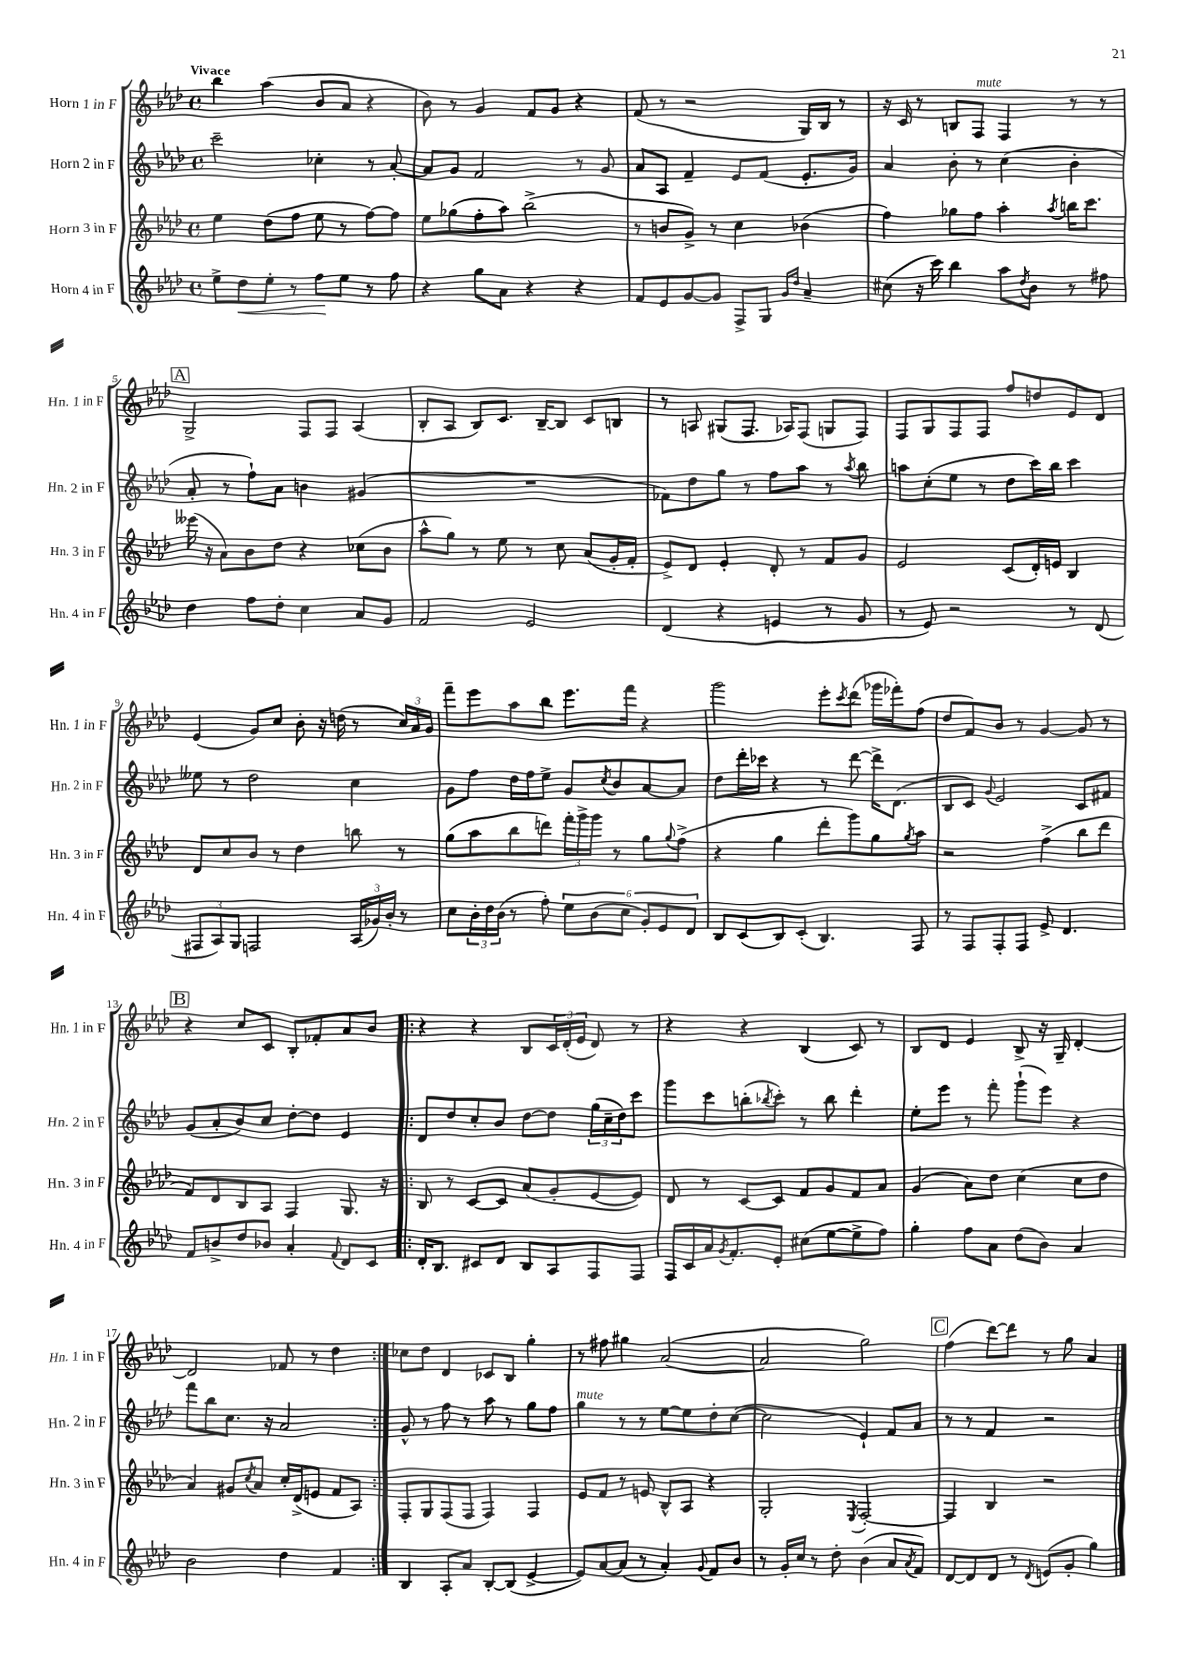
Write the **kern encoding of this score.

**kern	**dynam	**kern	**kern	**kern
*part4	*part4	*part3	*part2	*part1
*staff4	*staff4	*staff3	*staff2	*staff1
*I"Horn 4 in F	*	*I"Horn 3 in F	*I"Horn 2 in F	*I"Horn 1 in F
*I'Hn. 4 in F	*	*I'Hn. 3 in F	*I'Hn. 2 in F	*I'Hn. 1 in F
*clefG2	*	*clefG2	*clefG2	*clefG2
*k[b-e-a-d-]	*	*k[b-e-a-d-]	*k[b-e-a-d-]	*k[b-e-a-d-]
*M4/4	*	*M4/4	*M4/4	*M4/4
*met(c)	*	*met(c)	*met(c)	*met(c)
=1	=1	=1	=1	=1
!	!	!	!	!LO:TX:a:B:t=Vivace
8ee-^\L	.	4ee-\	2ccc~\	4bb-\
!	!LO:HP:b	!	!	!
8dd-\	<	.	.	.
8ee-'\J	.	(8dd-\L	.	(4aa-\
8r	.	8ff\J	.	.
8ff\L	.	8ee-\	4cc-X'\	8b-/L
8ee-\J	[	8r	.	8a-/J
8r	.	[8ff\L)	8r	4r
8ff\	.	8ff\J]	[8a-'/	.
=2	=2	=2	=2	=2
4r	.	8ee-\L	8a-/L]	8b-\)
.	.	(8gg-X\	8g/J	8r
8gg\L	.	8ff'\	2f/	4g/
8a-\J	.	8aa-\J)	.	.
4r	.	(2bb-^\	.	8f/L
.	.	.	.	8g/J
4r	.	.	8r	4r
.	.	.	8g/	.
=3	=3	=3	=3	=3
8f/L	.	8r	8a-/L	(8f/
8e-/	.	8bn/L	8A-/J	8r
[8g/	.	8g^/J)	4f~/	2r
8g/J]	.	8r	.	.
8F^/L	.	4cc\	8e-/L	.
8G/J	.	.	(8f/J	.
16qqg/LL	.	.	.	.
16qqdd-/JJ	.	.	.	.
4a-~/	.	(4b-X\	8.e-'/L	16G/LL)
.	.	.	.	16B-/JJ
.	.	.	.	8r
.	.	.	16g/Jk)	.
=4	=4	=4	=4	=4
(8cc#X\	.	4ff\)	4a-/	16r
.	.	.	.	16c/
16r	.	.	.	8r
16ccc\)	.	.	.	.
4bb-\	.	8gg-X\L	8b-'\	8Bn/L
!	!	!	!	!LO:TX:a:i:t=mute
.	.	8ff\J	8r	8F/J
8aa-\L	.	4aa-'\	(4cc\	4F/
8qdd-/	.	.	.	.
8b-\J	.	.	.	.
.	.	8qaa-/	.	.
8r	.	16bbn\KL	4b-'\	8r
.	.	8.ccc\J	.	.
8ff#X\	.	.	.	8r
!!LO:LB:g=z
!!LO:REH:place=s1:t=A
=5	=5	=5	=5	=5
4dd-\	.	(16eee--X\	8a-'/	2G^/
.	.	16r	.	.
.	.	8a-\L)	8r	.
8ff\L	.	8b-\	8ff`\L)	.
8dd-'\J	.	8dd-\J	8a-\J	.
4cc\	.	4r	4bn\	8F/L
.	.	.	.	8F/J
8a-/L	.	(8cc-X\L	(4g#X/	(4A-/
8g/J	.	8b-\J	.	.
=6	=6	=6	=6	=6
2f/	.	8aa-^^\L	1r	8B-'/L
.	.	8gg\J)	.	8A-/J
.	.	8r	.	8B-/L)
.	.	8ee-\	.	8.c/J
2e-/	.	8r	.	.
.	.	.	.	[16B-~/KL
.	.	8cc\	.	8B-/J]
.	.	(8a-/L	.	8c/L
.	.	16g'/L	.	8Bn/J
.	.	16f'/JJ	.	.
=7	=7	=7	=7	=7
(4d-/	.	8e-^/L)	8f-X\L)	8r
.	.	8d-/J	8dd-\	8An/
4r	.	4e-'/	8gg\J	(8G#X/L
.	.	.	8r	8.F/J
4en/	.	8d-'/	8ff\L	.
.	.	.	.	16A-X/KL)
.	.	8r	8aa-\J	(8F/J
8r	.	8f/L	8r	8Gn/L
.	.	.	8qaa-/	.
8g/	.	8g/J	8bb-\	8F/J)
=8	=8	=8	=8	=8
8r	.	2e-/	8aan\L	8F/L
8e-/)	.	.	(8cc'\	8G/
2r	.	.	8ee-\J	8F/
.	.	.	8r	8F/J
.	.	(8c/L	8dd-\L	8ff/L
.	.	16d-'/L)	16ccc\L)	8ddn/
.	.	16en/JJ	16bb-\JJ	.
8r	.	4B-/	4ccc\	8e-/
(8d-/	.	.	.	8d-/J
!!LO:LB:g=z
=9	=9	=9	=9	=9
12F#X/L	.	8d-/L	8ee--X\	(4e-/
12A-/)	.	.	.	.
.	.	8cc/	8r	.
12G/J	.	.	.	.
2Fn/	.	8b-/J	2dd-\	8g/L)
.	.	8r	.	8cc/J
.	.	4dd-\	.	8b-'\
.	.	.	.	16r
.	.	.	.	(16ddn\
(24A-/LL	.	8bbn\	4cc\	8r
24g-X/)	.	.	.	.
24b-'/JJ	.	.	.	.
8r	.	8r	.	24cc/LL)
.	.	.	.	24a-/
.	.	.	.	24g/JJ
=10	=10	=10	=10	=10
8cc\L	.	(8gg\L	8g\L	8fff~\L
24b-'\L	.	8aa-\	8ff\J	8eee-\
24dd-\	.	.	.	.
(24b-\JJ	.	.	.	.
8r	.	8bb-\	16dd-\LL	8aa-\
.	.	.	16ff\J	.
8ff'\)	.	8dddn\J)	8ee-^\J	8bb-\J
12ee-\L	.	24fff'\LL	8g/L	8.eee-\L
.	.	24ggg^\	.	.
(12b-\	.	24ggg\JJ	.	.
.	.	.	8qcc/	.
.	.	8r	8b-/	.
12cc\J	.	.	.	.
.	.	.	.	16fff\Jk
12g'/L)	.	8gg\L	[8a-/	4r
12e-/	.	.	.	.
.	.	8qqgg/	.	.
.	.	(8ff^\J	8a-/J]	.
12d-/J	.	.	.	.
=11	=11	=11	=11	=11
8B-/L	.	4r	8dd-\L	2ggg\
(8c/	.	.	16ddd-'\L	.
.	.	.	16ccc-X\JJ	.
8B-/)	.	4gg\	4r	.
(8c'/J	.	.	.	.
4.B-/)	.	8ddd-'\L	8r	8eee-'\L
.	.	.	.	8qccc/
.	.	8ggg\)	[8ddd-\	(8ddd-\J
.	.	8gg\	16ddd-^\KL]	16ggg-X\LL
.	.	.	(8.d-\J	16fff-X'\J)
.	.	8qgg/	.	.
8F/	.	8aa-\J	.	(8ff\J
=12	=12	=12	=12	=12
8r	.	2r	8B-/L	8dd-/L
8F/L	.	.	8c/J)	8f/)
.	.	.	8qqg/	.
8F'/	.	.	2e-/	8b-/J
8F/J	.	.	.	8r
8e-^/	.	(4ff^\	.	[4g/
4.d-/	.	.	.	.
.	.	8bb-\L	8c/L	8g/]
.	.	8ddd-\J	8f#X/J	8r
!!LO:LB:g=z
!!LO:REH:place=s1:t=B
=13	=13	=13	=13	=13
8f/L	.	8f/L)	(8g/L	4r
8bn^/	.	8d-/	8a-'/	.
8dd-/	.	8B-/	8b-/)	8cc/L
8b-X/J	.	8A-/J	8cc/J	8c/J
4a-'/	.	4F/	[8dd-'\L	8B-'/L
.	.	.	8dd-\J]	8f-X'/
8qqf/	.	.	.	.
8d-/L	.	8.G/	4e-/	8a-/
8c/J	.	.	.	8b-/J
.	.	16r	.	.
=14!|:	=14!|:	=14!|:	=14!|:	=14!|:
16d-'/KL	.	8B-/	8d-/L	4r
8.B-/J	.	.	.	.
.	.	8r	8dd-/	.
8c#X/L	.	[8c/L	8cc'/	4r
8d-/J	.	8c/J]	8b-/J	.
8B-/L	.	(8a-/L	[8dd-\L	8B-/L
8A-/	.	8g'/	8dd-\J]	24c/L
.	.	.	.	(24d-'/
.	.	.	.	24e-/JJ
8F/	.	[8e-/	(24gg\LL	8d-/)
.	.	.	24cc~\	.
.	.	.	24dd-\J)	.
8F/J	.	8e-/J])	8ccc\J	8r
=15	=15	=15	=15	=15
16F/LL	.	8d-/	8ggg\L	4r
16c/	.	.	.	.
16a-/J	.	8r	8ccc\	.
8qg/	.	.	.	.
8.f'/	.	.	.	.
.	.	[8c/L	(8bbn'\	4r
.	.	.	8qbb-X/	.
8e-'/J	.	8c/J]	8ccc'\J)	.
(8cc#X\L	.	8f/L	8r	(4B-/
[8ee-\	.	8g/	8bb-\	.
8ee-^\]	.	8f/	4ddd-'\	8c/)
8ff\J)	.	8a-/J	.	8r
=16	=16	=16	=16	=16
4gg'\	.	(4g/	8ee-'\L	8B-/L
.	.	.	8eee-\J	8d-/J
8ff\L	.	8a-\L)	8r	4e-/
8a-\J	.	8dd-\J	8fff'\	.
(8dd-\L	.	(4cc\	(8ggg`\L	8B-^/
8b-\J)	.	.	8eee-\J)	16r
.	.	.	.	16G~/
4a-/	.	8cc\L	4r	[4d-'/
.	.	8dd-\J	.	.
!!LO:LB:g=z
=17	=17	=17	=17	=17
2b-\	.	4a-/)	8fff\L	2d-/]
.	.	.	8bb-\	.
.	.	8g#X/L	8.cc\J	.
.	.	8qcc/	.	.
.	.	8a-/J	.	.
.	.	.	16r	.
4dd-\	.	16cc'/LL	2a-/	8f-X/
.	.	(16d-^/J	.	.
.	.	8en/J	.	8r
4f/	.	8f/L	.	4dd-\
.	.	8A-/J)	.	.
=18:|!	=18:|!	=18:|!	=18:|!	=18:|!
4B-/	.	8F'/L	8g^^/	8cc-X\L
.	.	8G/	8r	8dd-\J
8A-'/L	.	(8F/	8ff\	4d-/
8a-/J	.	8F/J	8r	.
[8B-'/L	.	4F/)	8aa-\	8c-X/L
(8B-/J]	.	.	8r	8B-/J
[4e-^/	.	4F/	8gg\L	4gg'\
.	.	.	8ff\J	.
=19	=19	=19	=19	=19
!	!	!	!LO:TX:a:i:t=mute	!
8e-/L])	.	8e-/L	4gg\	8r
[8a-/	.	8f/J	.	8ff#X\
(8a-/J]	.	8r	8r	4gg#X\
8r	.	8en/	8r	.
4a-'/)	.	8B-^^/L	[8ee-\L	([2a-/
.	.	8A-/J	8ee-\]	.
8qqg/	.	.	.	.
8f/L	.	4r	8dd-'\	.
8b-/J	.	.	([8cc\J	.
=20	=20	=20	=20	=20
8r	.	2G'/	2cc\]	2a-/]
16g'/LL	.	.	.	.
16cc/JJ	.	.	.	.
8r	.	.	.	.
8dd-'\	.	.	.	.
.	.	8qE-/	.	.
(4b-\	.	[2F'/	4e-`/)	2gg\)
8a-/L	.	.	8f/L	.
8qa-/	.	.	.	.
8f/J)	.	.	8a-/J	.
!!LO:REH:place=s1:t=C
=21	=21	=21	=21	=21
[8d-/L	.	4F/]	8r	(4ff\
8d-/]	.	.	8r	.
8d-/J	.	4B-/	4f/	[8ddd-\L)
8r	.	.	.	8ddd-\J]
8qd-/	.	.	.	.
(8en/L	.	2r	2r	8r
8g'/J	.	.	.	8gg\
4gg\)	.	.	.	4a-/
==	==	==	==	==
*-	*-	*-	*-	*-
